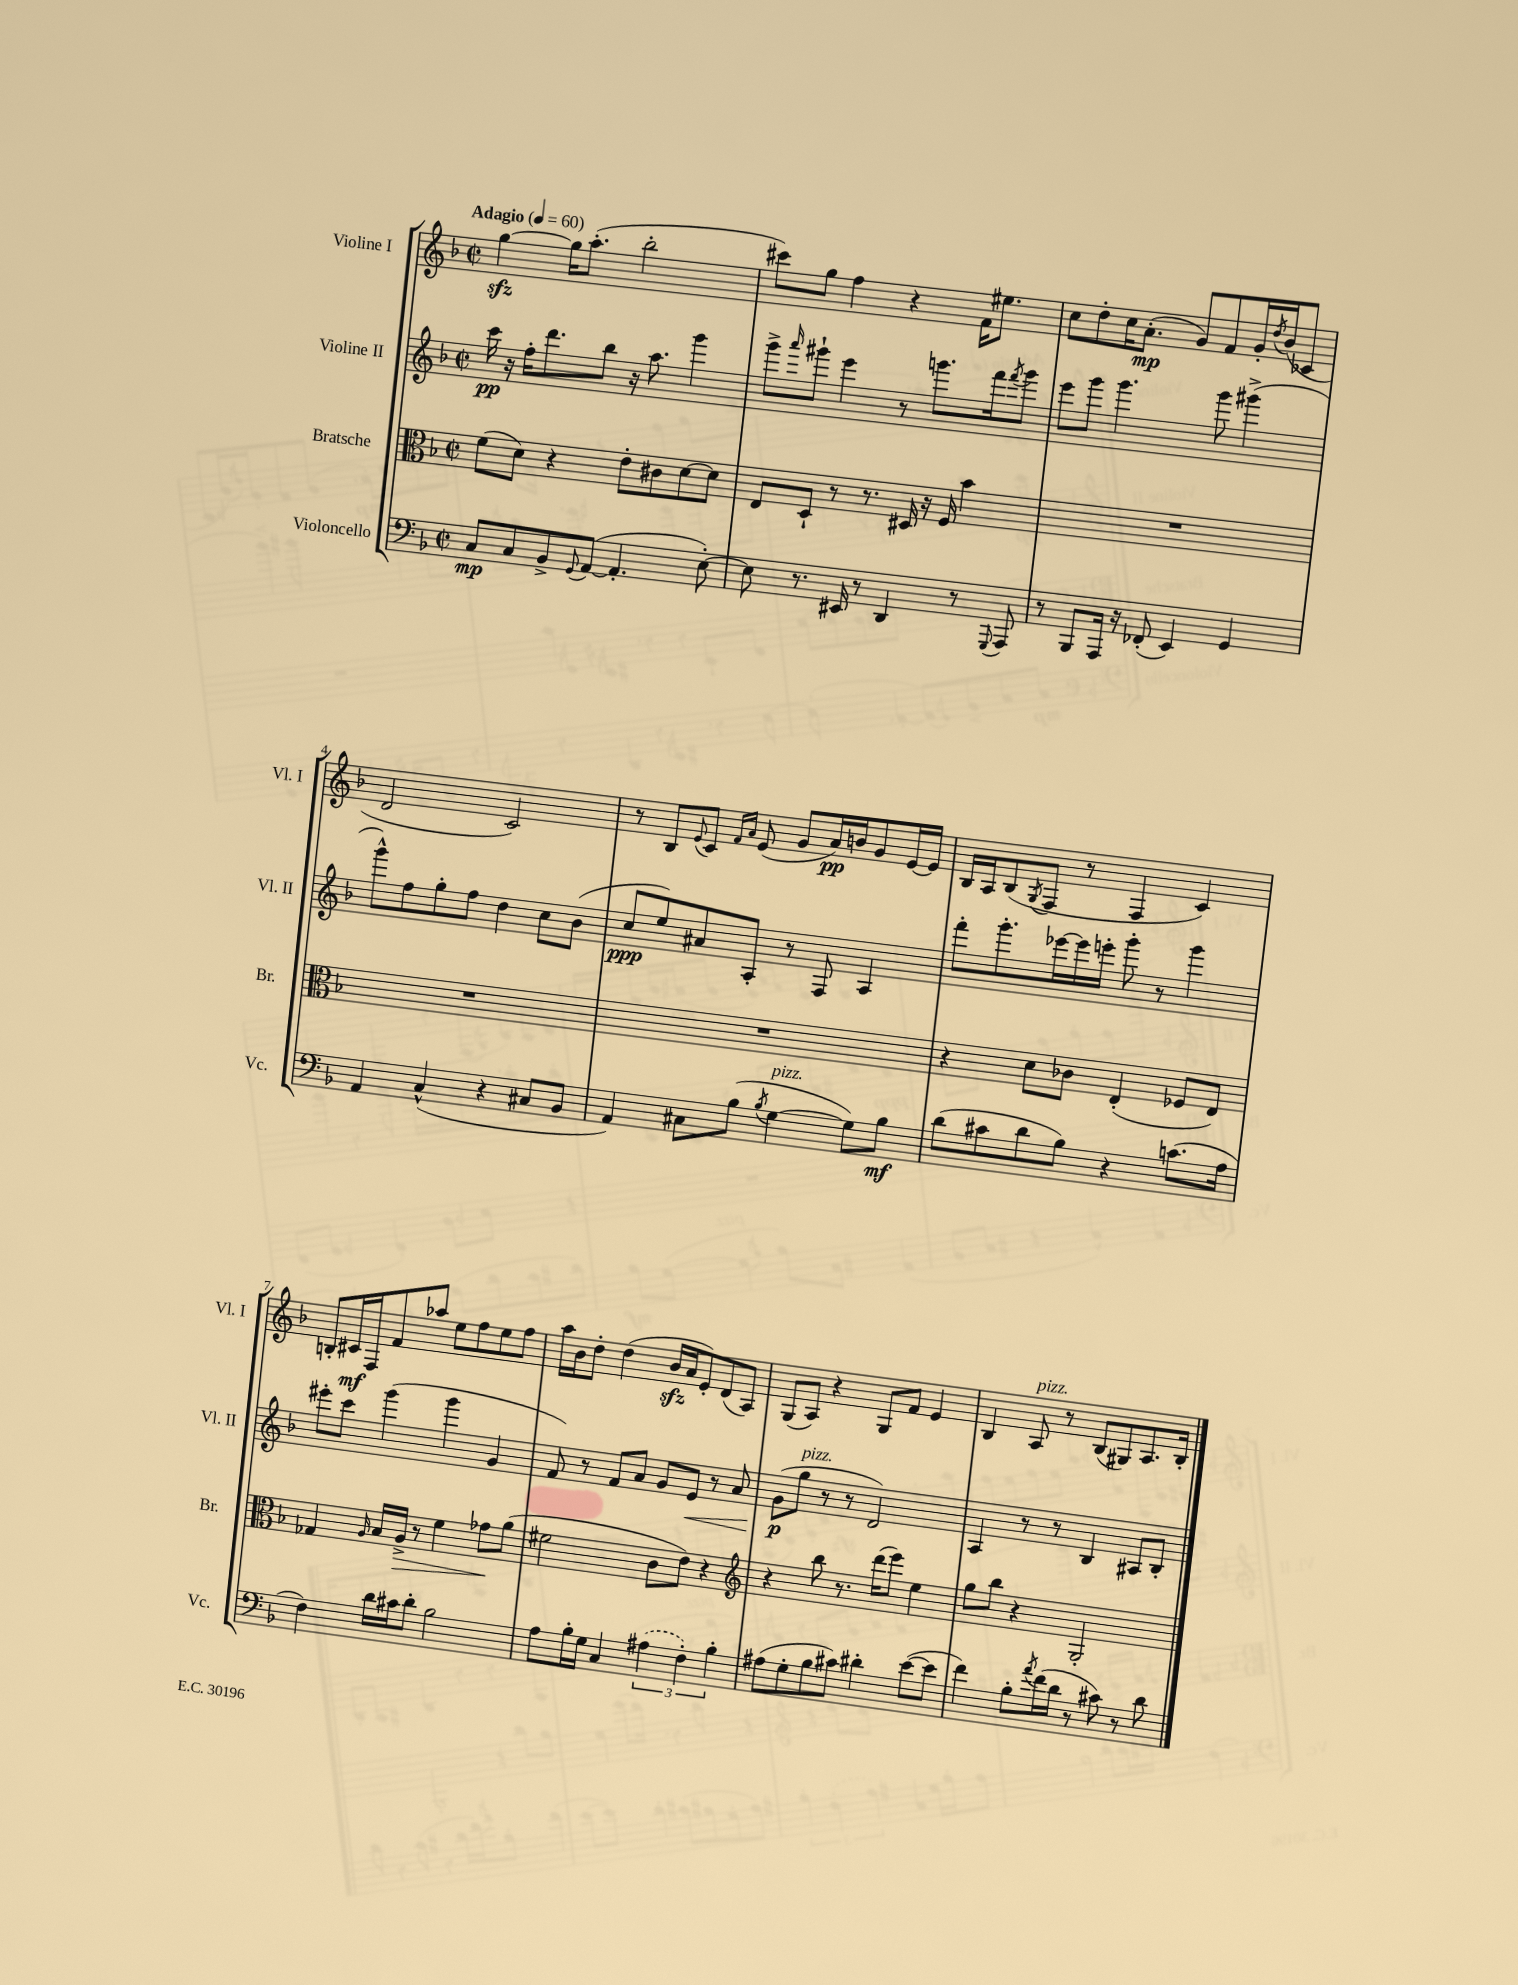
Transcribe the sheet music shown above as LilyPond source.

<<
\new StaffGroup <<
\new Staff = "s0" \with { instrumentName = "Violine I" shortInstrumentName = "Vl. I" } {
    \clef treble \key f \major \defaultTimeSignature \time 2/2 \tempo "Adagio" 4 = 60
    g''4~\sfz g''16 a''8.-.( bes''2-. |
    cis'''8) g''8 f''4 r4 f'16 eis''8. |
    c''8 d''8-. c''16 a'8.-.\mp( g'8) f'8 g'16-. \acciaccatura { d''8 } bes'16( ces'8 |
    d'2 c'2) |
    r8 bes8 \appoggiatura { e'8 } c'8 \grace { f'16 a'16 } e'8( g'8 a'16\pp) b'16 g'8 e'16~ e'16 |
    bes16 a16 bes8( \acciaccatura { g8 } f8 r8 f4 c'4) |
    b8-. cis'16\mf f16 f'8 aes''8 e''8 f''8 e''8 f''8 |
    a''16 bes'16 d''8-. d''4( bes'16\sfz a'16 e'8-.) d'8( a8) |
    g8( a8) r4 g8 f'8 e'4 |
    bes4 a8^\markup { \italic "pizz." } r8 bes8( gis8) a8. bes16-. \bar "|." |
}
\new Staff = "s1" \with { instrumentName = "Violine II" shortInstrumentName = "Vl. II" } {
    \clef treble \key f \major \defaultTimeSignature \time 2/2
    c'''16\pp r16 f''16-. d'''8. bes''8 r16 a''8. g'''4 |
    g'''8-> \grace { a'''16 } gis'''8-! e'''4 r8 g'''8. f'''16 \acciaccatura { f'''8 } g'''8 |
    e'''8 g'''8 g'''4. g'''8 gis'''4->( |
    g'''8-^) f''8 g''8-. f''8 d''4 c''8 bes'8( |
    c''8\ppp e''8) ais'8 a8-. r8 f8 a4 |
    f'''8-. g'''8.-. ees'''16~ ees'''16 e'''16-. g'''8-. r8 g'''4 |
    eis'''8-. c'''8 g'''4( g'''4 g'4 |
    f'8) r8 f'8 a'8 g'8 e'8\< r8 a'8 |
    g'8\p\!( g''8^\markup { \italic "pizz." } r8 r8 d'2) |
    a4 r8 r8 bes4 ais8 bes8-. \bar "|." |
}
\new Staff = "s2" \with { instrumentName = "Bratsche" shortInstrumentName = "Br." } {
    \clef alto \key f \major \defaultTimeSignature \time 2/2
    f'8( d'8) r4 e'8-. cis'8 d'8~ d'8 |
    e8 d8-! r8 r8. dis16 r16 f16 bes'4 |
    R1 |
    R1 |
    R1 |
    r4 d'8 ces'8 e4-.( fes8 e8) |
    ges4 \grace { a16 } bes16 a16->\> r8 f'4 ges'8\! a'8( |
    fis'2 c'8 e'8) r4 |
    \clef treble r4 bes''8 r8. d'''16( e'''8) e''4 |
    g''8 bes''8 r4 g2-. \bar "|." |
}
\new Staff = "s3" \with { instrumentName = "Violoncello" shortInstrumentName = "Vc." } {
    \clef bass \key f \major \defaultTimeSignature \time 2/2
    c8\mp c8 bes,8-> \appoggiatura { g,8 } a,8~( a,4.-. e8~-.) |
    e8 r8. eis,16 r8 d,4 r8 \appoggiatura { g,,8 } a,,8 |
    r8 bes,,8 a,,16 r16 fes,8-.( e,4) g,4 |
    a,4 c4-^( r4 cis8 bes,8 |
    a,4) cis8 bes8( \acciaccatura { bes8 } g4~^\markup { \italic "pizz." } g8) bes8\mf |
    d'8( cis'8 d'8 bes8) r4 c'8.( a16 |
    f4) d'16 cis'16 d'8-. bes2 |
    a8 bes16-. g16 c4 \tuplet 3/2 { \once \slurDashed ais4( f4-.) bes4-. } |
    ais8( g8-. bes8 cis'8) dis'4-. e'8~( e'8 |
    f'4) bes8-. \acciaccatura { a'8 } f'16( d'16 r8 cis'8) r8 d'8 \bar "|." |
}
>>
>>
